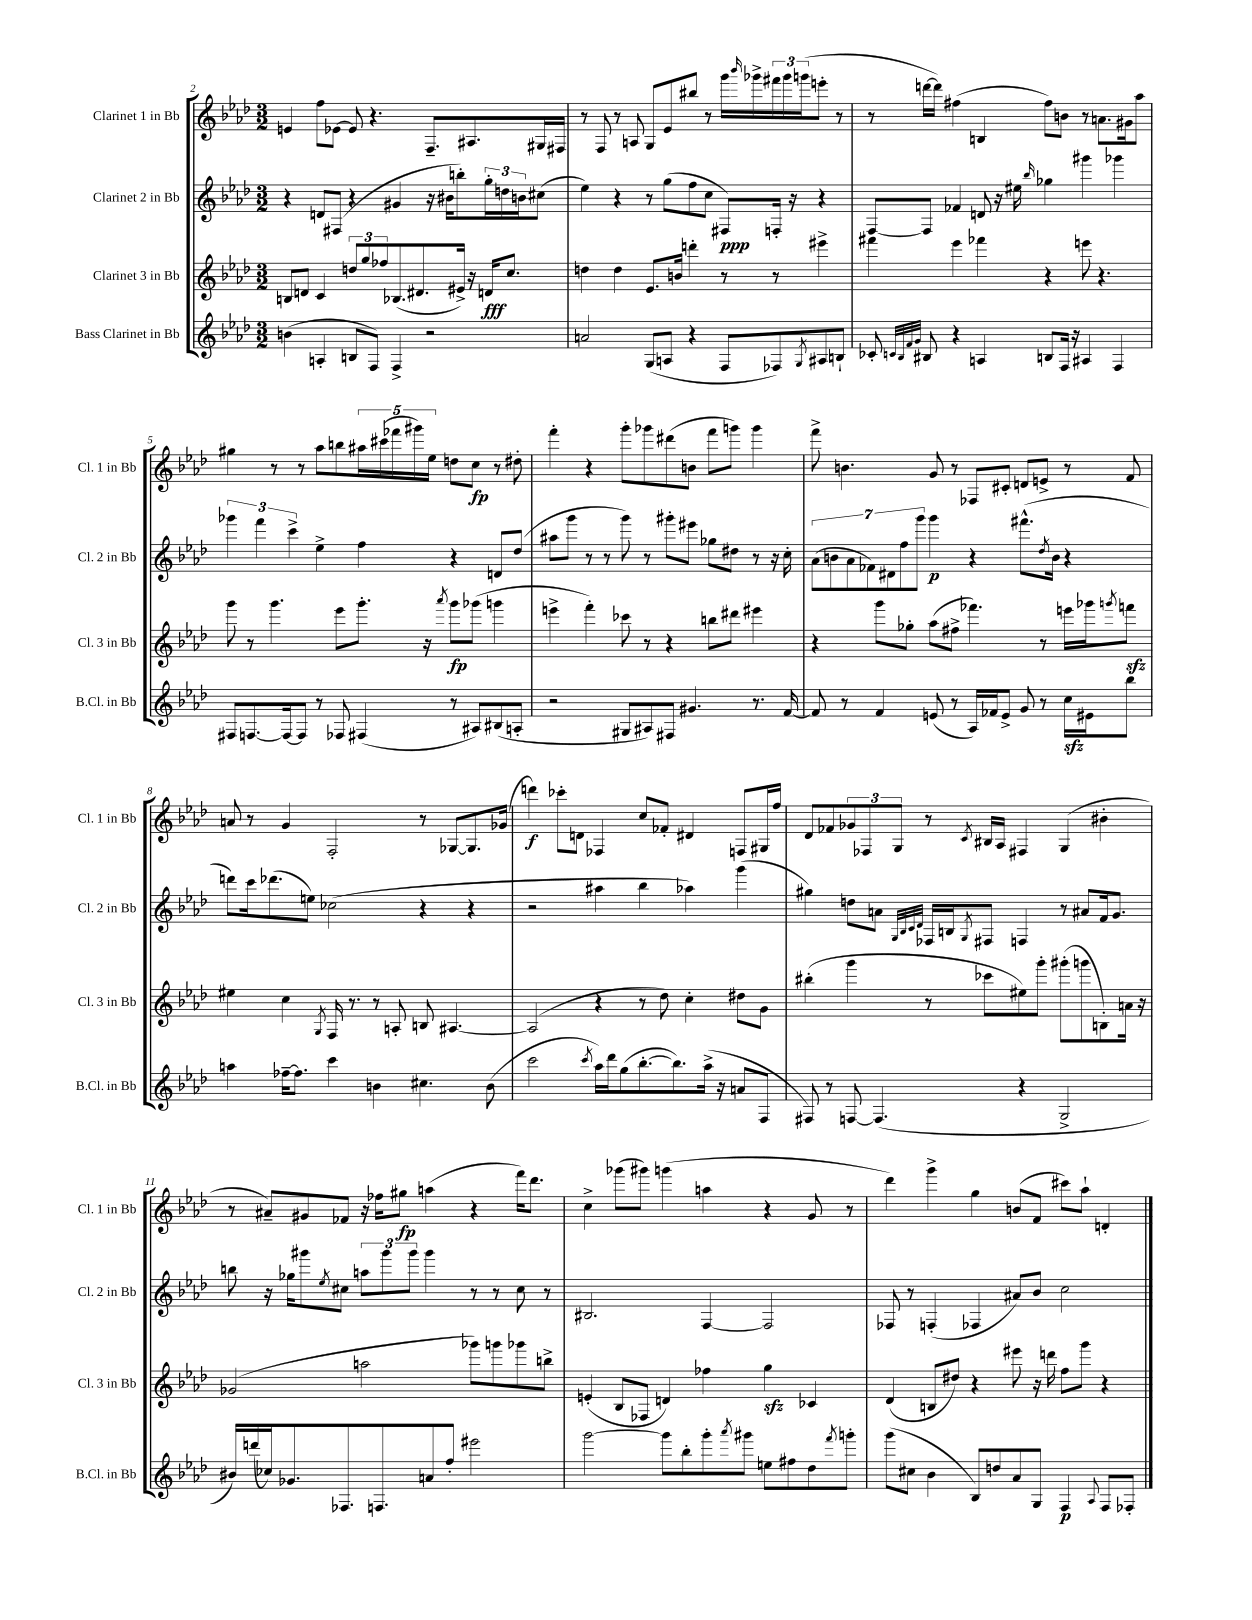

**kern	**kern	**kern	**kern
*staff4	*staff3	*staff2	*staff1
*clefG2	*clefG2	*clefG2	*clefG2
*k[b-e-a-d-]	*k[b-e-a-d-]	*k[b-e-a-d-]	*k[b-e-a-d-]
*M3/2	*M3/2	*M3/2	*M3/2
(4b	8B	4r	4e
.	8d	.	.
4A'	4c	8d	8ff
.	.	(8F#	[8e-
8B	12dd	4r	8e-]
.	12gg	.	.
8F)	.	.	4.r
.	12ff-	.	.
4F^	(8.B-	4g#	.
.	8.d#	.	.
2r	.	16r	8.F~
.	.	16b#	.
.	16e#^)	8bb')	.
.	16r	.	8.A#
.	16d	24gg'	.
.	.	24dd	.
.	8.cc	.	.
.	.	24b	.
.	.	(8cc#	16G#
.	.	.	16F#
=	=	=	=
2a	4dd	4ee-)	8r
.	.	.	8F
.	4dd	4r	8r
.	.	.	8A
(8G	8.e-	8r	8G
8A	.	(8gg	8e-
.	16b	.	.
4r	4ddd'	8ff	8bb#
.	.	8cc	8r
8F	8r	8F#)	16ggg
.	.	.	16qqbbb-
.	.	.	16ggg-^
8F-)	8r	16F'	24fff#
.	.	.	24ggg-
.	.	16r	.
.	.	.	(24ggg
8qG	.	.	.
8A#	4eee#^	4r	8eee'
8B`	.	.	8r
=	=	=	=
8c-'	4fff#	[8F	8r
32qqc	.	.	.
32qqB-	.	.	.
32qqf	.	.	.
32qqg	.	.	.
8B#	.	8F]	[16ddd
.	.	.	16ddd])
4r	4eee-	4f-	(4ff#
4A	4fff-	8d	4B
.	.	16r	.
.	.	16ee#	.
.	.	16qqbb-	.
8B	4r	4gg-	8ff#)
16F	.	.	8b
16r	.	.	.
4A#	8eee	4ggg#	8r
.	4.r	.	8.a
4F	.	4ggg-	.
.	.	.	16g#
.	.	.	8aa-
=	=	=	=
8F#	8ggg	6ggg-	4gg#
[8.F	8r	.	.
.	.	6fff	.
.	4.ggg	.	8r
16F_	.	.	.
.	.	6ccc^	.
8F]	.	.	8r
8r	.	4ee-^	8aa-
8F-	8eee-	.	8bb
(4F#	8.ggg'	4ff	20aa#
.	.	.	(20ccc#
.	.	.	20fff-
.	.	.	20ggg#)
.	16r	.	.
.	.	.	20ee-
.	8qaaa-	.	.
8r	8ggg	4r	8dd
8A#)	(8ggg-	.	8cc
(8B#	4ggg	8d	8r
8A'	.	(8dd-	8dd#'
=	=	=	=
2r	4eee^	8aa#	4fff'
.	.	8ggg	.
.	4fff')	8r	4r
.	.	8r	.
8G#	8ccc-	8ggg)	8ggg'
8A#)	8r	8r	8ggg-
8F#	4r	8ggg#'	(8ddd#
4.g#	.	8eee#	8b
.	8bb	8gg-	8fff
.	8ddd#	8dd#	8ggg)
8.r	4eee#	8r	4ggg
.	.	16r	.
[16f	.	16cc'	.
=	=	=	=
8f]	4r	(14a-	8fff^
.	.	14b	.
8r	.	.	4.b
.	.	14a-	.
.	.	14f-)	.
4f	8ggg	.	.
.	.	14d#	.
.	.	14ff	.
.	8gg-'	.	.
.	.	14ggg	.
(8e	(8aa-	4ggg	8g
8r	8ff#^	.	8r
16A-)	4.fff-)	4r	8F-
16f-	.	.	.
8e^	.	.	8c#'
8g	.	(8.fff#^^	8d
8r	8r	.	8e^
.	.	8qdd-	.
.	.	16b	.
16cc	16eee	4r	8r
16e#	16ggg-	.	.
.	8qggg	.	.
8bb-	8fff	.	8f
=	=	=	=
4aa	4ee#	8ddd)	8a
.	.	16ccc	8r
.	.	(8.ddd-	.
[16ff-~	4cc	.	4g
8.ff-]	.	.	.
.	.	8ee)	.
.	8qG	.	.
4ccc	16F	(2cc-	2F'
.	8.r	.	.
4b	8r	.	.
.	8A'	.	.
4.cc#	8B	4r	8r
.	[4.A#	.	[8G-
.	.	4r	8.G-]
(8b	.	.	.
.	.	.	(16g-
=	=	=	=
2ccc	(2A#]	2r	4ddd)
.	.	.	8ccc-'
.	.	.	8d
8qccc	.	.	.
16aa-)	4r	4aa#	4F-
16ddd-	.	.	.
(8gg	.	.	.
[8.bb-'	8r	4bb-	8cc
.	8dd-)	.	8f-'
8.bb-])	.	.	.
.	4cc'	4aa-)	4d#
(16aa-^	.	.	.
16r	.	.	.
8a	8dd#	(4ggg	8F
8F	8g	.	16G#
.	.	.	16ff
=	=	=	=
8F#)	(4bb#'	4gg#)	8d-
8r	.	.	8f-
[8F	4ggg	8dd	12g-
.	.	.	12F-
(4.F]	.	8a	.
.	.	.	12G
.	.	32qqG	.
.	.	32qqB-	.
.	.	32qqc	.
.	.	32qqd-	.
.	8r	16F-	8r
.	.	16B	.
.	.	8qG	8qc
.	8ccc-	8F#	16B#
.	.	.	16A-
4r	8ee#)	4F	4F#
.	8ggg'	.	.
2G^	(8ggg#'	8r	(4G
.	8ggg	8a#	.
.	8B')	16f	4b#'
.	.	8.g	.
.	16a	.	.
.	16r	.	.
=	=	=	=
16b#)	(2g-	8bb	8r
(16ddd	.	.	.
16cc-)	.	16r	8a#~)
8.g-	.	16gg-	.
.	.	8ggg#	8g#
.	.	8qee-	.
8.F-	.	8cc#	8f-
.	2aa	12aa	16r
8.F	.	.	16ff-
.	.	12ggg#	.
.	.	.	8gg#
.	.	12ggg#	.
8a	.	4ggg#	(4aa
8ff'	.	.	.
2eee#	8ggg-)	8r	4r
.	8ggg	8r	.
.	8ggg-	8cc#	16fff)
.	.	.	8.ddd-
.	8bb^	8r	.
=	=	=	=
[2ggg	(4e'	2.B#	4cc^
.	8B-	.	(8ggg-
.	8F-	.	8ggg#)
8ggg]	4d)	.	(4ggg
8bb-'	.	.	.
8ggg'	4ff-	[4F	4aa
8qaaa-	.	.	.
8ggg#	.	.	.
8ee	4gg	2F]	4r
8ff#	.	.	.
8dd-	4c-	.	8g
8qfff	.	.	.
8ggg'	.	.	8r
=	=	=	=
(8ggg	(4d-	8F-	4ddd-)
8cc#	.	8r	.
4b-	8B	(4F'	4ggg^
.	8dd#)	.	.
8B-)	4r	4F-	4gg
8dd	.	.	.
8a-	8eee#	8a#)	(8b
8G	16r	8b-	8f
.	16ddd	.	.
4F	8ff	2cc	8ccc#)
.	8ggg	.	8aa-`
8qqA-	.	.	.
8F	4r	.	4d'
8F-'	.	.	.
==	==	==	==
*-	*-	*-	*-
